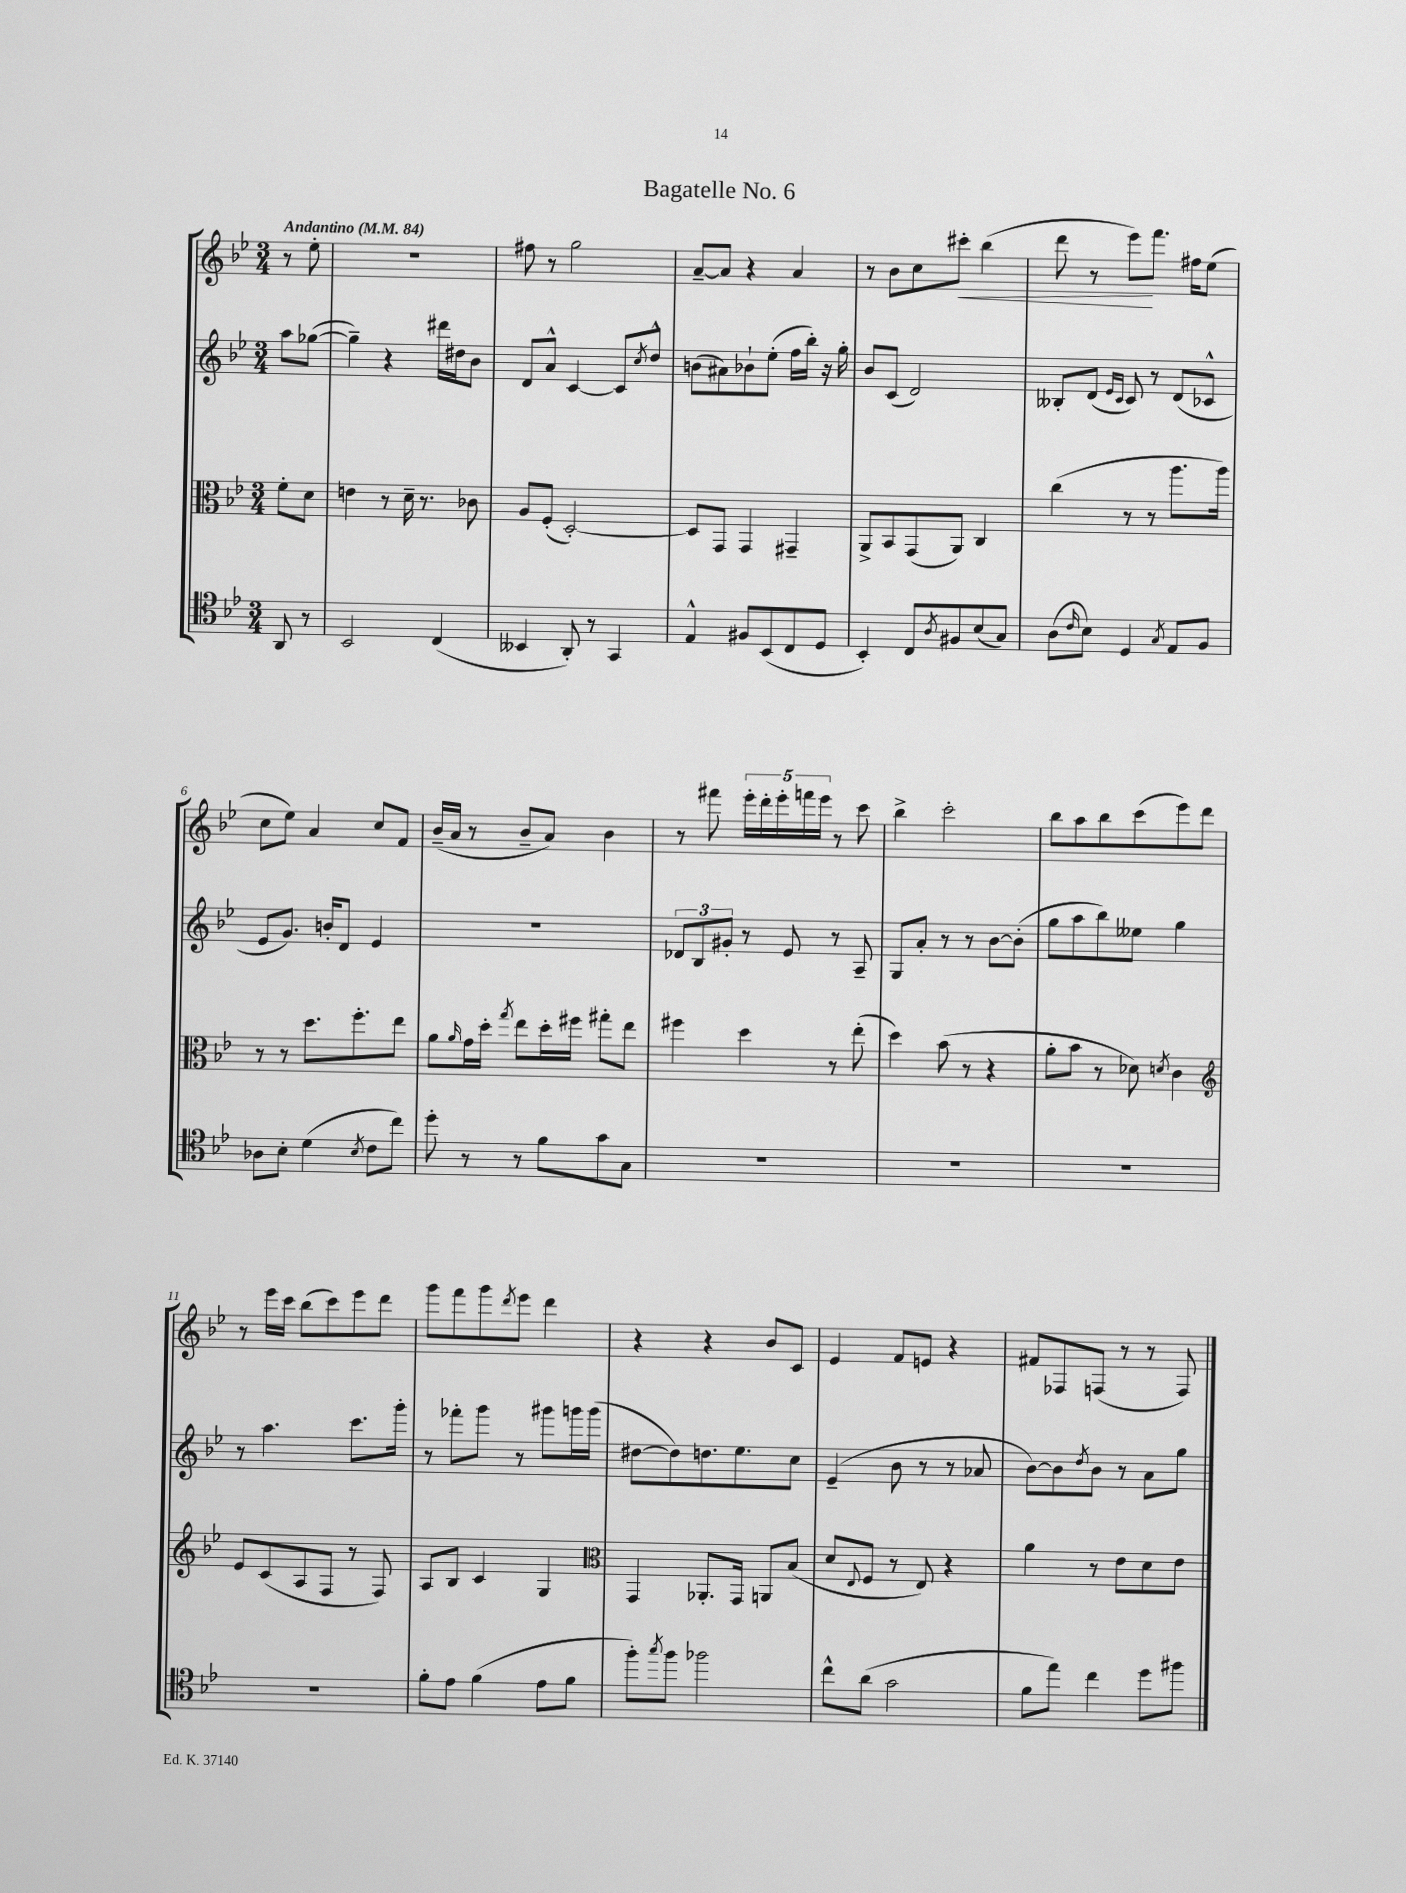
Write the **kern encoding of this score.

**kern	**kern	**kern	**kern	**dynam
*part4	*part3	*part2	*part1	*part1
*staff4	*staff3	*staff2	*staff1	*staff1
*clefC4	*clefC3	*clefG2	*clefG2	*
*k[b-e-]	*k[b-e-]	*k[b-e-]	*k[b-e-]	*
*M3/4	*M3/4	*M3/4	*M3/4	*
*MM84	*MM84	*MM84	*MM84	*
=	=	=	=	=
!	!	!	!LO:TX:a:B:t=Andantino	!
8AA/	8f'\L	8aa\L	8r	.
8r	8d\J	([8gg-X\J	8ee-'\	.
=1	=1	=1	=1	=1
2BB-/	4en\	4gg-~\])	2.r	.
.	8r	4r	.	.
.	16d~\	.	.	.
.	8.r	.	.	.
(4C/	.	16ddd#X\LL	.	.
.	.	16dd#X\J	.	.
.	8c-X\	8b-\J	.	.
=2	=2	=2	=2	=2
4BB--X/	8A/L	8d/L	8ff#X\	.
.	(8F'/J	8a^^/J	8r	.
8AA'/)	[2D'/)	[4c/	2gg\	.
8r	.	.	.	.
4GG/	.	8c/L]	.	.
.	.	8qcc/	.	.
.	.	8dd^^/J	.	.
=3	=3	=3	=3	=3
4E-^^/	8D/L]	(8bn\L	[8a~/L	.
.	8GG/J	8a#X\)	8a/J]	.
8F#X/L	4GG/	8b-X`\	4r	.
(8BB-/	.	(8ee-'\J	.	.
8C/	4GG#X~/	16ff\LL	4a/	.
.	.	16bb-'\JJ)	.	.
8D/J	.	16r	.	.
.	.	16gg'\	.	.
=4	=4	=4	=4	=4
4BB-'/)	8AA^/L	8b-/L	8r	.
.	8BB-/	(8c/J	8b-\L	.
8C/L	(8GG/	2d/)	8cc\	.
8qA/	.	.	.	.
!	!	!	!	!LO:HP:b
8F#X/	8AA/J)	.	8ccc#X'\J	<
(8B-/	4C/	.	(4bb-\	.
8G/J)	.	.	.	.
=5	=5	=5	=5	=5
(8A\L	(4cc\	8B--X'/L	8ddd\	.
16qqc/	.	.	.	.
8B-\J)	.	(8d/J	8r	.
.	.	16qqe-/LL	.	.
.	.	16qqc/JJ	.	.
4D/	8r	8c/)	8eee-\L)	.
.	8r	8r	8.fff\J	[
8qG/	.	.	.	.
8E-/L	8.aa\L	(8d/L	.	.
.	.	.	16ff#X\KL	.
8F/J	.	8c-X^^/J	(8ee-\J	.
.	16aa\Jk)	.	.	.
!!LO:LB:g=z
=6	=6	=6	=6	=6
8A-X\L	8r	8e-/L	8cc\L	.
8B-'\J	8r	8.g/J)	8ee-\J)	.
(4d\	8.dd\L	.	4a/	.
.	.	16bn'/KL	.	.
.	.	8d/J	.	.
.	8.ff'\	.	.	.
8qB-/	.	.	.	.
8c\L	.	4e-/	8cc/L	.
8cc\J)	8ee-\J	.	8f/J	.
=7	=7	=7	=7	=7
8dd'\	8a\L	2.r	(16b-~/LL	.
.	.	.	16a/JJ	.
.	16qqa/	.	.	.
8r	16g\L	.	8r	.
.	16dd'\JJ	.	.	.
.	8qgg/	.	.	.
8r	8ee-\L	.	8b-~/L	.
8f\L	16dd'\L	.	8a/J)	.
.	16ff#X\JJ	.	.	.
8g\	8gg#X'\L	.	4b-\	.
8G\J	8ee-\J	.	.	.
=8	=8	=8	=8	=8
2.r	4ff#X\	12d-X/L	8r	.
.	.	12B-/	.	.
.	.	.	8fff#X\	.
.	.	12g#X'/J	.	.
.	4dd\	8r	20eee-'\LL	.
.	.	.	20ddd'\	.
.	.	.	20eee-'\	.
.	.	8e-/	.	.
.	.	.	20fffn\	.
.	.	.	20eee-\JJ	.
.	8r	8r	8r	.
.	(8ee-'\	8A~/	8ccc\	.
=9	=9	=9	=9	=9
2.r	4dd\)	8G/L	4bb-^\	.
.	.	8a'/J	.	.
.	(8b-\	8r	2ccc'\	.
.	8r	8r	.	.
.	4r	[8b-\L	.	.
.	.	(8b-'\J]	.	.
=10	=10	=10	=10	=10
2.r	8a'\L	8gg\L	8bb-\L	.
.	8b-\J	8aa\	8aa\	.
.	8r	8bb-\)	8bb-\	.
.	8d-X\)	8ee--X\J	(8ccc\	.
.	8qdn/	.	.	.
.	4c\	4gg\	8eee-\)	.
.	.	.	8ddd\J	.
!!LO:LB:g=z
=11	=11	=11	=11	=11
*	*clefG2	*	*	*
2.r	8e-/L	8r	8r	.
.	(8c/	4.aa\	16eee-\LL	.
.	.	.	16ccc\JJ	.
.	8A/	.	(8bb-\L	.
.	8F/J	.	8ccc\)	.
.	8r	8.ccc\L	8eee-\	.
.	8F/)	.	8ddd\J	.
.	.	16ggg'\Jk	.	.
=12	=12	=12	=12	=12
8f'\L	8A/L	8r	8ggg\L	.
8e-\J	8B-/J	8fff-X'\L	8fff\	.
(4f\	4c/	8ggg\J	8ggg\	.
.	.	.	8qddd/	.
.	.	8r	8eee-\J	.
8e-\L	4G/	8ggg#X\L	4ddd\	.
8f\J	.	16gggn\L	.	.
.	.	(16ggg\JJ	.	.
=13	=13	=13	=13	=13
*	*clefC3	*	*	*
8ff'\L)	4GG/	[8dd#X\L	4r	.
8qgg/	.	.	.	.
8ff\J	.	8dd#\])	.	.
2ff-X\	8.AA-X'/L	8.ddn\	4r	.
.	16GG/Jk	8.ee-\	.	.
.	8AAn/L	.	8b-/L	.
.	(8B-/J	8cc\J	8c/J	.
=14	=14	=14	=14	=14
8cc^^\L	8d/L	(4e-~/	4e-/	.
.	8qqE-/	.	.	.
(8a\J	8F/J	.	.	.
2g\	8r	8b-\	8f/L	.
.	8E-/)	8r	8en/J	.
.	4r	8r	4r	.
.	.	8a-X/	.	.
=15	=15	=15	=15	=15
8f\L	4a\	[8b-\L)	8f#X/L	.
8ee-\J)	.	8b-\]	8F-X/	.
.	.	8qdd/	.	.
4cc\	8r	8b-\J	(8Fn/J	.
.	8e-\L	8r	8r	.
8dd\L	8d\	8a\L	8r	.
8ff#X\J	8e-\J	8gg\J	8F/)	.
==	==	==	==	==
*-	*-	*-	*-	*-
